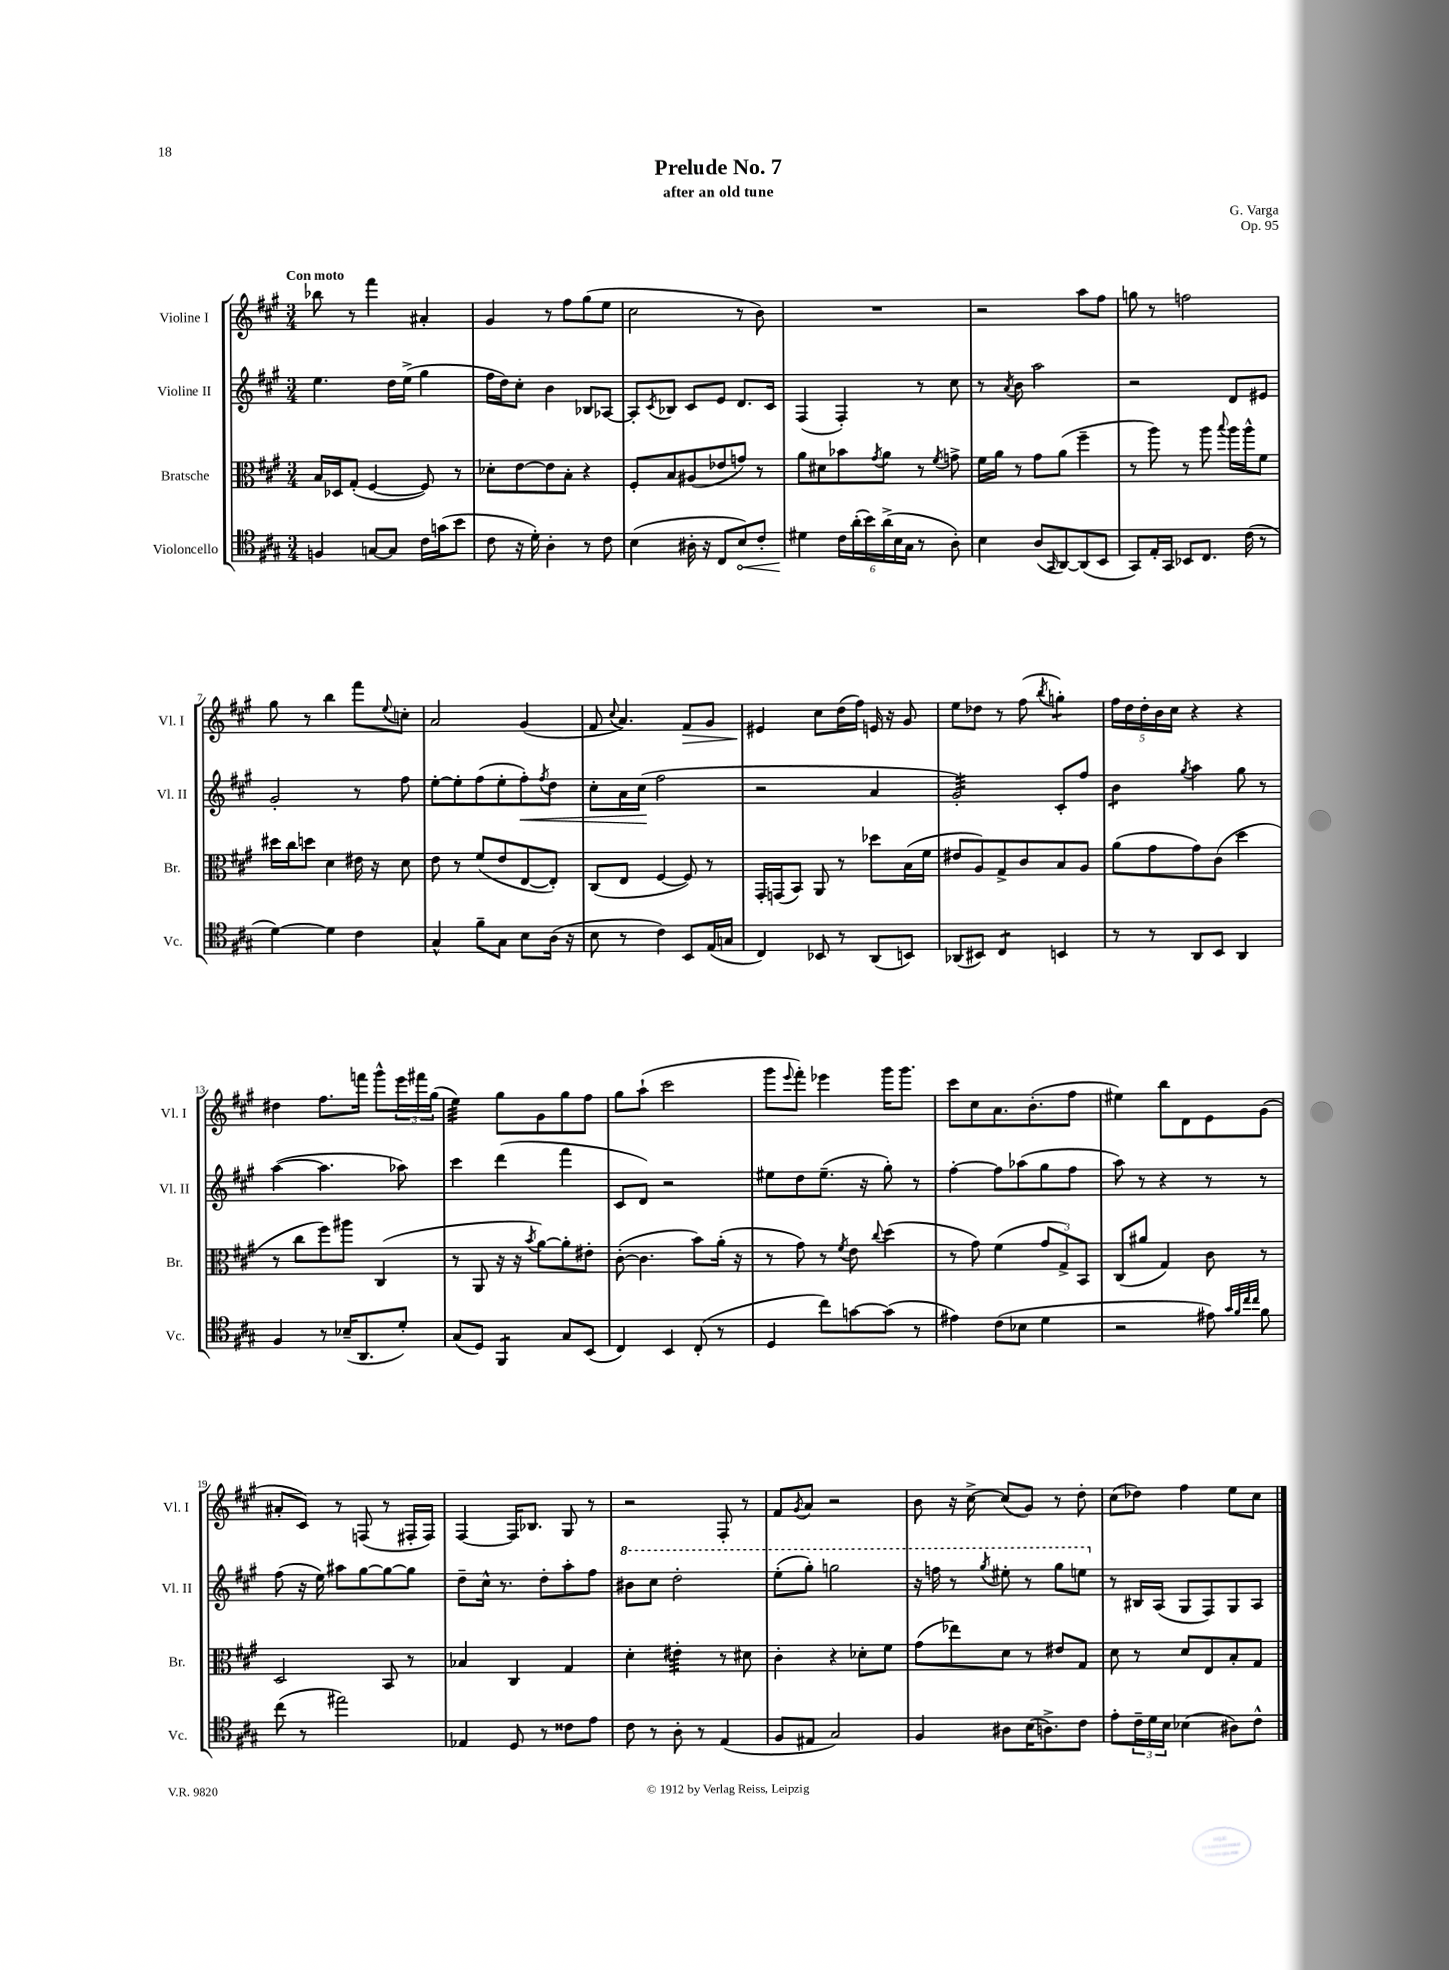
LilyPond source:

\header { title = "Prelude No. 7" composer = "G. Varga" subtitle = "after an old tune" opus = "Op. 95" }
<<
\new StaffGroup <<
\new Staff = "s0" \with { instrumentName = "Violine I" shortInstrumentName = "Vl. I" } {
    \clef treble \key a \major \numericTimeSignature \time 3/4 \tempo "Con moto"
    bes''8 r8 fis'''4 ais'4-. |
    gis'4 r8 fis''8 gis''8( e''8 |
    cis''2 r8 b'8) |
    R2. |
    r2 a''8 fis''8 |
    g''8 r8 f''2 |
    gis''8 r8 b''4 fis'''8 \appoggiatura { e''8 } c''8-. |
    a'2 gis'4( |
    fis'8 \appoggiatura { cis''8 } a'4.) fis'8\> gis'8 |
    eis'4\! cis''8 d''16( fis''16) e'16 r16 gis'8 |
    e''8 des''8 r8 fis''8( \acciaccatura { b''8 } g''4:8-.) |
    \tuplet 5/4 { fis''16 d''16 d''16-. b'16 cis''16 } r4 r4 |
    dis''4 fis''8. f'''16 gis'''8-^ \tuplet 3/2 { e'''16 fis'''16 gis''16( } |
    e''4:32) gis''8 gis'8 gis''8 fis''8 |
    gis''8 a''8-!( cis'''2 |
    gis'''8 \appoggiatura { e'''8 } fis'''8-.) ees'''4 gis'''16 gis'''8. |
    cis'''8 cis''8 a'8. b'8.-.( fis''8 |
    eis''4) b''8 d'8 e'8 gis'8( |
    ais'8-. cis'8) r8 f8( r8 fis16-. fis16) |
    fis4~ fis16 bes8. gis8 r8 |
    r2 fis8-. r8 |
    fis'8 \acciaccatura { gis'8 } a'8 r2 |
    b'8 r16 cis''16~-> cis''8( gis'8) r8 d''8-. |
    cis''8( des''8) fis''4 e''8 cis''8 \bar "|." |
}
\new Staff = "s1" \with { instrumentName = "Violine II" shortInstrumentName = "Vl. II" } {
    \clef treble \key a \major \numericTimeSignature \time 3/4
    e''4. d''16 e''16->( gis''4 |
    fis''16 d''16) cis''8-. b'4 bes8 aes8~ |
    aes8-. \acciaccatura { cis'8 } bes8 cis'8 e'8 d'8. cis'16 |
    fis4( fis4-.) r8 cis''8 |
    r8 \acciaccatura { a'8 } b'8 a''2 |
    r2 d'8 eis'8 |
    gis'2-. r8 fis''8 |
    e''8~-. e''8-. fis''8( e''8-. fis''8-.\<) \acciaccatura { fis''8 } d''8 |
    cis''8-. a'16 cis''16\!( fis''2 |
    r2 a'4 |
    gis'2:32-.) cis'8-. fis''8 |
    b'4:8 \acciaccatura { gis''8 } a''4 gis''8 r8 |
    a''4~( a''4. aes''8) |
    cis'''4 d'''4( fis'''4 |
    cis'8 d'8) r2 |
    eis''8 d''8 eis''8.--( r16 gis''8-.) r8 |
    fis''4~-. fis''8 aes''8( gis''8 fis''8 |
    a''8) r8 r4 r8 r8 |
    fis''8( r16 e''16) ais''8 gis''8~ gis''8~ gis''8 |
    d''8-- cis''16-^ r8. d''8-. a''8-. fis''8 |
    \ottava #1 bis''8 cis'''8 d'''2-. |
    e'''8-.( gis'''8-.) g'''2 |
    r16 f'''16 r8 \acciaccatura { gis'''8 } eis'''8-. r8 gis'''8 e'''8 \ottava #0 |
    r8 bis16 a16( gis8 fis8) gis8 a8 \bar "|." |
}
\new Staff = "s2" \with { instrumentName = "Bratsche" shortInstrumentName = "Br." } {
    \clef alto \key a \major \numericTimeSignature \time 3/4
    b16 des16 gis8-.( fis4~ fis8) r8 |
    des'8-. e'8~ e'8 b8-. r4 |
    fis8-. b8 ais8( ees'8 g'8) r8 |
    a'8 dis'8 bes'8 \acciaccatura { gis'8 } a'8 r8 \acciaccatura { fis'8 } g'8-> |
    fis'16 a'16 r8 gis'8 a'8( fis''4-- |
    r8 a''8) r8 a''8 \appoggiatura { b''8 } a''16 a''16-^ fis'8 |
    dis''16 cis''16 d''8 d'4 eis'16 r16 d'8 |
    e'8 r8 fis'8( e'8 e8~ e8-.) |
    cis8( e8 fis4~ fis8) r8 |
    gis,16-. g,16( b,8) a,8 r8 des''8 b16( fis'16 |
    eis'8 a8) gis8-> cis'8 b8 a8 |
    a'8( gis'8 gis'8) cis'8( d''4 |
    r8 cis''8 fis''8) ais''8 cis4( |
    r8 a,8 r16 r16 \acciaccatura { b'8 } a'8~) a'8-. eis'8-. |
    cis'8~-.( cis'4. b'8) a'16-.( r16 |
    r8 gis'8) r8 \acciaccatura { fis'8 } e'8 \appoggiatura { cis''8 } d''4( |
    r8 gis'8) fis'4( \tuplet 3/2 { gis'8 gis8->) b,8 } |
    cis8( ais'8 gis4) cis'8 r8 |
    d2 b,8 r8 |
    bes4 cis4 gis4 |
    d'4-. eis'4:32-. r8 dis'8 |
    cis'4-. r4 des'8-. fis'8 |
    gis'8( ees''8) d'8 r8 eis'8 gis8 |
    d'8 r8 d'8 e8 b8-. gis8 \bar "|." |
}
\new Staff = "s3" \with { instrumentName = "Violoncello" shortInstrumentName = "Vc." } {
    \clef tenor \key a \major \numericTimeSignature \time 3/4
    f4 g8~ g8 cis'16 g'16( b'8 |
    cis'8 r16 d'16-.) a4-. r8 cis'8 |
    b4( ais16-. r16 cis8 \once \override Hairpin.circled-tip = ##t b8\<) cis'8-. |
    dis'4\! \tuplet 6/4 { cis'16 a'16-.( b'16) a'16->( b16 gis16 } r8 a8-.) |
    b4 a8( \grace { gis,16 } a,8~) a,8( b,8 |
    gis,8) e16-. gis,16 bes,8 cis8. cis'16( r8 |
    d'4~) d'4 cis'4 |
    gis4-^ fis'8-- gis8 b8 a16( r16 |
    b8 r8 cis'4) b,8 e16( g16 |
    cis4) bes,8 r8 a,8( b,8) |
    aes,8( bis,8) cis4:8 b,4 |
    r8 r8 a,8 b,8 a,4 |
    fis4 r8 bes16--( a,8. d'8-.) |
    gis8( d8) fis,4:8 gis8 b,8( |
    cis4) b,4 cis8-.( r8 |
    d4 cis''8) g'8~ g'8( r8 |
    eis'4) cis'8( bes8 d'4 |
    r2 eis'8) \grace { gis'32 fis'32 cis''32 cis''32 } fis'8 |
    cis''8( r8 eis''2) |
    ees4 d8 r8 cisis'8 e'8 |
    cis'8 r8 a8-. r8 e4( |
    fis8 eis8 gis2) |
    fis4 ais8 b16( a8.->) cis'8 |
    e'8-. \tuplet 3/2 { cis'16-- d'16 b16 } bes4( ais8) cis'8-^ \bar "|." |
}
>>
>>
